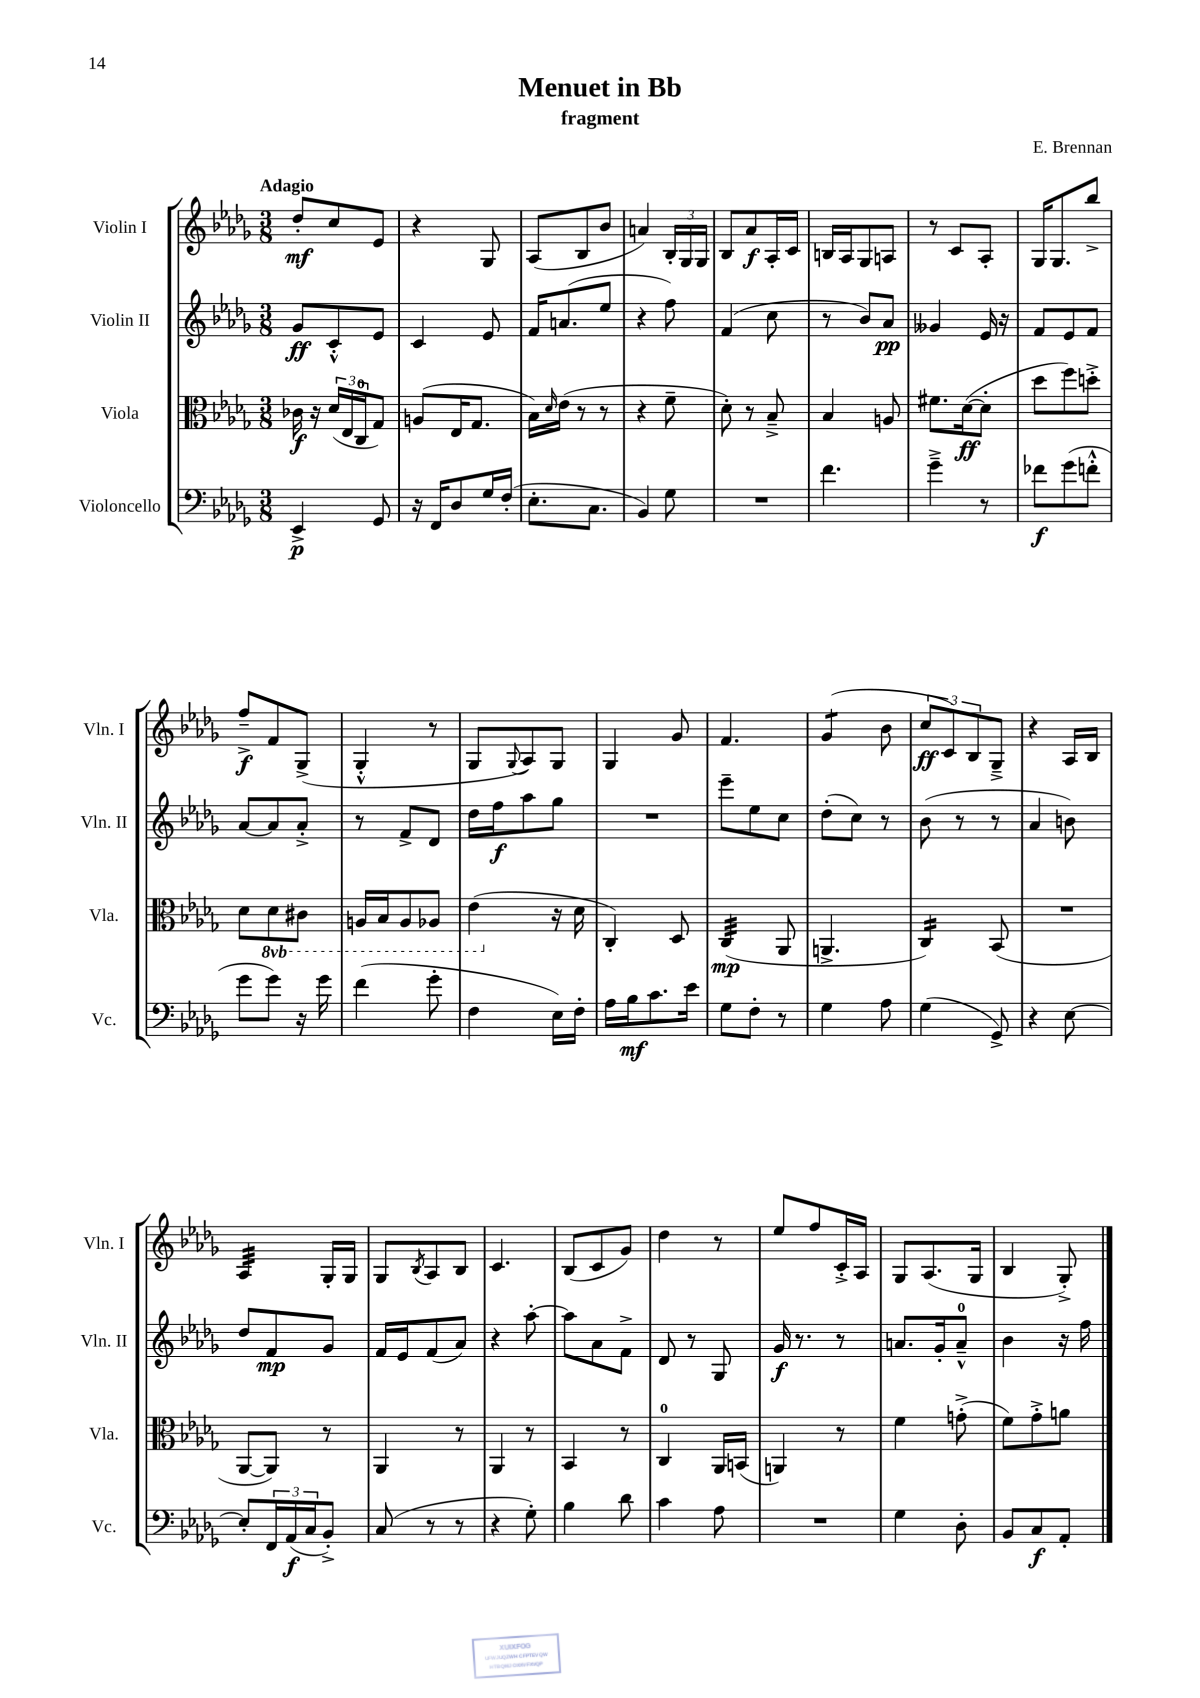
\header { title = "Menuet in Bb" composer = "E. Brennan" subtitle = "fragment" }
<<
\new StaffGroup <<
\new Staff = "s0" \with { instrumentName = "Violin I" shortInstrumentName = "Vln. I" } {
    \clef treble \key des \major \numericTimeSignature \time 3/8 \tempo "Adagio"
    des''8-.\mf c''8 ees'8 |
    r4 ges8 |
    aes8( bes8 bes'8 |
    a'4) \tuplet 3/2 { bes16-. ges16 ges16 } |
    bes8 aes'8\f aes16-. c'16 |
    b16 aes16 ges8 a8 |
    r8 c'8 aes8-. |
    ges16 ges8. bes''8-> |
    f''8--->\f f'8 ges8->( |
    ges4-.-^ r8 |
    ges8 \appoggiatura { ges8 } aes8) ges8 |
    ges4 ges'8 |
    f'4. |
    ges'4:8( bes'8 |
    \tuplet 3/2 { c''8\ff c'8) bes8 } ges8---> |
    r4 aes16 bes16 |
    aes4:32 ges16-. ges16 |
    ges8 \acciaccatura { bes8 } aes8 bes8 |
    c'4. |
    bes8( c'8 ges'8) |
    des''4 r8 |
    ees''8 f''8 c'16-.-> aes16 |
    ges8 aes8.( ges16 |
    bes4 ges8-.->) \bar "|." |
}
\new Staff = "s1" \with { instrumentName = "Violin II" shortInstrumentName = "Vln. II" } {
    \clef treble \key des \major \numericTimeSignature \time 3/8
    ges'8\ff c'8-.-^ ees'8 |
    c'4 ees'8 |
    f'16 a'8.( ees''8 |
    r4 f''8) |
    f'4( c''8 |
    r8 bes'8) aes'8\pp |
    geses'4 ees'16 r16 |
    f'8 ees'8 f'8 |
    aes'8~ aes'8 aes'8-.-> |
    r8 f'8-> des'8 |
    des''16 f''16\f aes''8 ges''8 |
    R4. |
    ees'''8-- ees''8 c''8 |
    des''8-.( c''8) r8 |
    bes'8( r8 r8 |
    aes'4 b'8) |
    des''8 f'8\mp ges'8 |
    f'16 ees'16 f'8( aes'8) |
    r4 aes''8~-. |
    aes''8 aes'8 f'8-> |
    des'8 r8 ges8 |
    ges'16\f r8. r8 |
    a'8. ges'16-. a'8-0---^ |
    bes'4 r16 f''16 \bar "|." |
}
\new Staff = "s2" \with { instrumentName = "Viola" shortInstrumentName = "Vla." } {
    \clef alto \key des \major \numericTimeSignature \time 3/8 \set Staff.ottavationMarkups = #ottavation-simple-ordinals
    ces'16\f r16 \tuplet 3/2 { des'16( ees16 c16-0 } ges8) |
    a8( ees16 ges8. |
    bes16) \grace { des'16 } ees'16( r8 r8 |
    r4 f'8-- |
    des'8-.) r8 bes8---> |
    bes4 a8 |
    fis'8. des'16~\ff( des'8-. |
    des''8 f''8) d''8-.-> |
    des'8 \ottava #-1 des8 cis8 |
    a,16 bes,16 a,8 aes,8 |
    ees4( \ottava #0 r16 des'16 |
    c4-.) des8 |
    c4:32\mp( aes,8 |
    a,4.-> |
    c4:16) bes,8( |
    R4. |
    aes,8~ aes,8) r8 |
    aes,4 r8 |
    aes,4 r8 |
    bes,4 r8 |
    c4-0 aes,16 b,16( |
    a,4) r8 |
    f'4 g'8-.->( |
    f'8) ges'8-.-> a'8 \bar "|." |
}
\new Staff = "s3" \with { instrumentName = "Violoncello" shortInstrumentName = "Vc." } {
    \clef bass \key des \major \numericTimeSignature \time 3/8
    ees,4->\p ges,8 |
    r16 f,16 des8 ges16 f16-.( |
    ees8.-. c8. |
    bes,4) ges8 |
    R4. |
    f'4. |
    ges'4---> r8 |
    fes'8\f ges'8( f'8-.-^ |
    ges'8 ges'8) r16 ges'16 |
    f'4( ges'8-. |
    f4 ees16) f16-. |
    aes16 bes16\mf c'8. ees'16 |
    ges8 f8-. r8 |
    ges4 aes8 |
    ges4( ges,8->) |
    r4 ees8~ |
    ees8-. \tuplet 3/2 { f,16 aes,16\f( c16 } bes,8-.->) |
    c8( r8 r8 |
    r4 ges8-.) |
    bes4 des'8 |
    c'4 aes8 |
    R4. |
    ges4 des8-. |
    bes,8 c8\f aes,8-. \bar "|." |
}
>>
>>
\layout { \context { \Score \remove "Bar_number_engraver" } }
